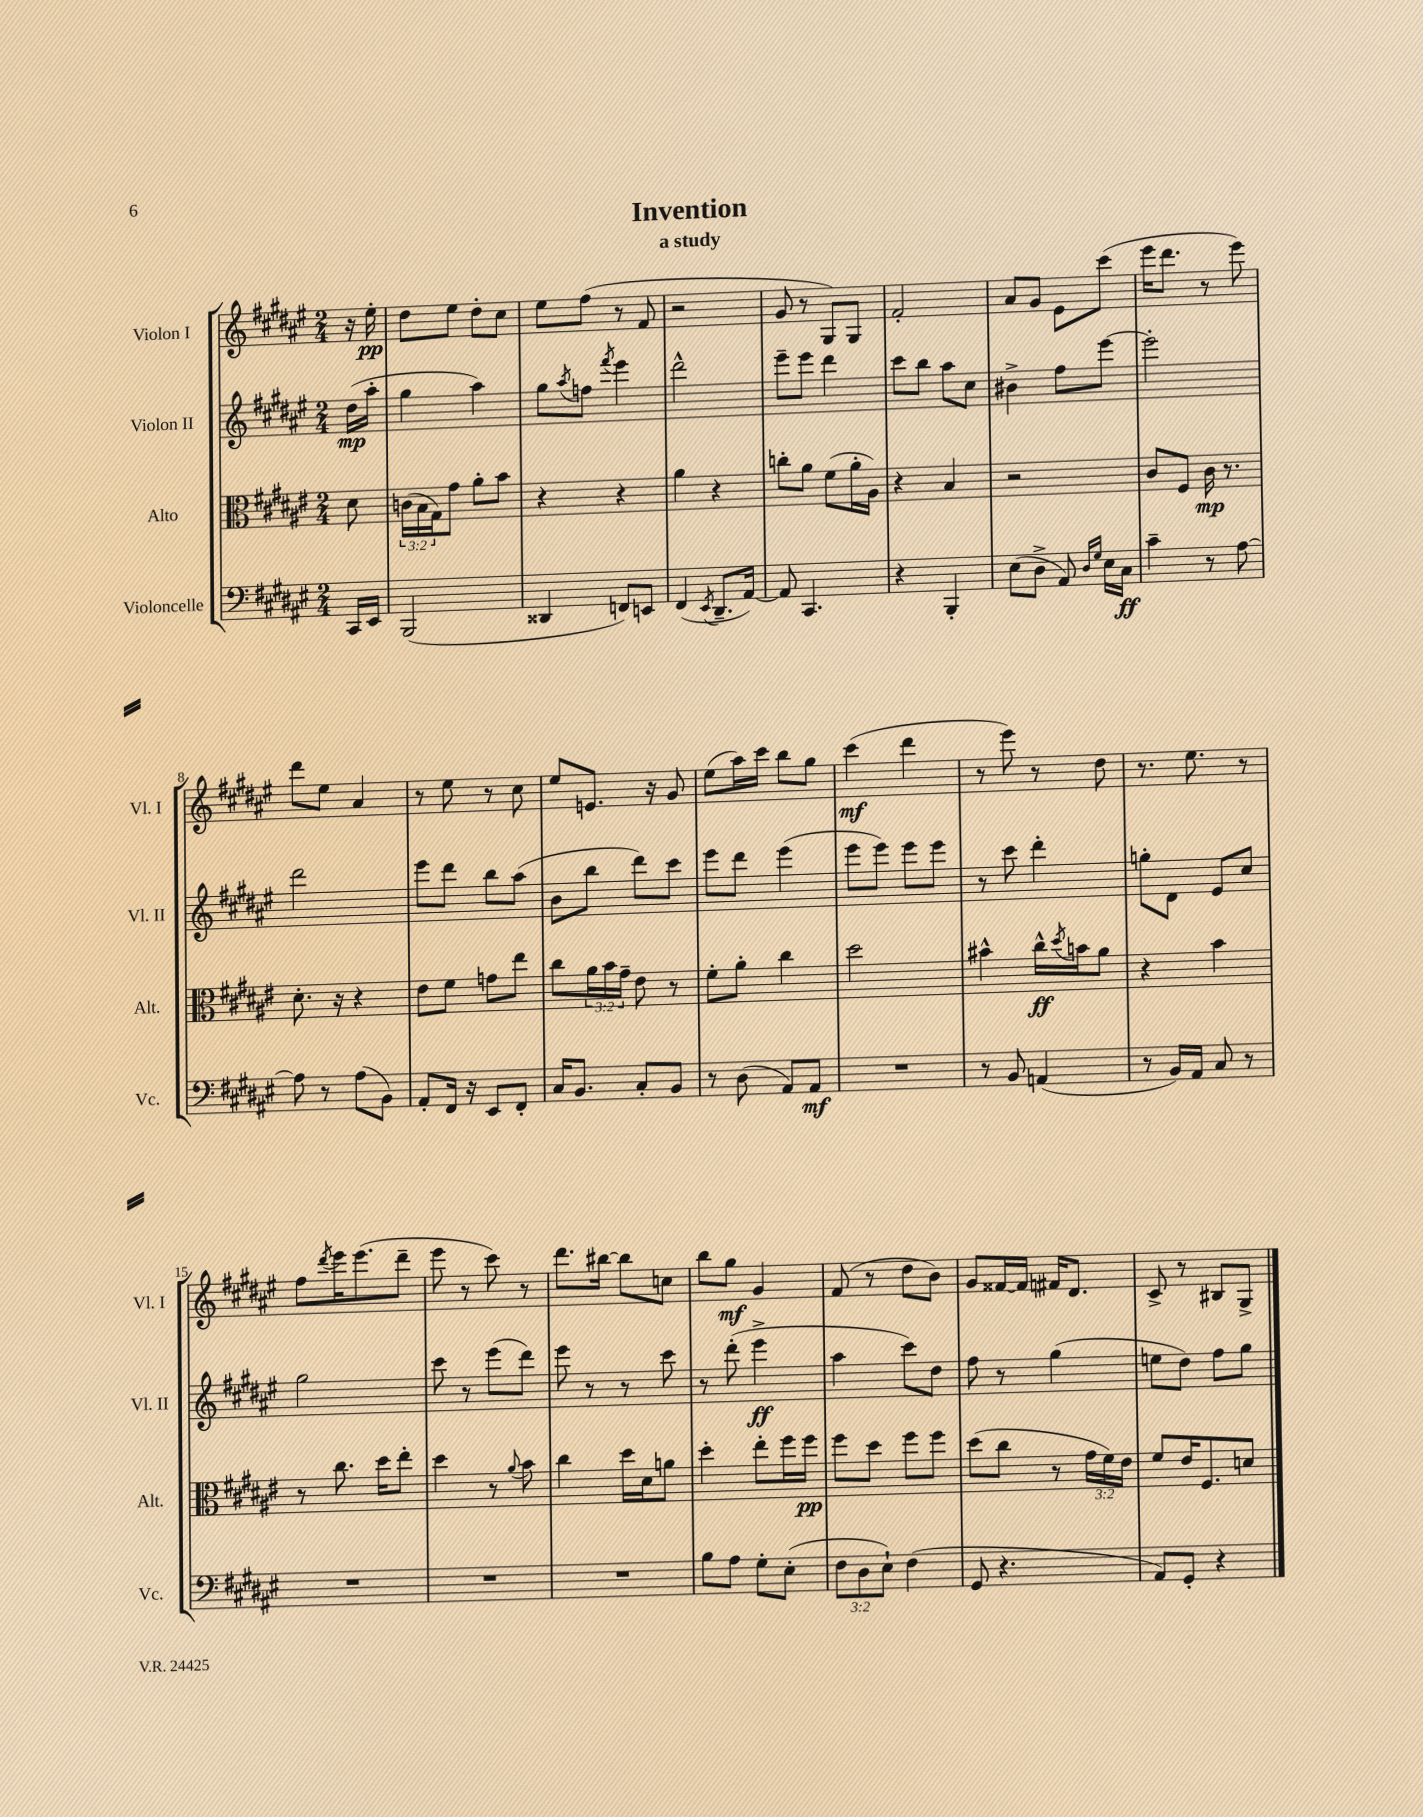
\header { title = "Invention" subtitle = "a study" }
<<
\new StaffGroup <<
\new Staff = "s0" \with { instrumentName = "Violon I" shortInstrumentName = "Vl. I" } {
    \clef treble \key fis \major \numericTimeSignature \time 2/4 \partial 8
    r16 eis''16-.\pp |
    dis''8 eis''8 dis''8-. cis''8 |
    eis''8 fis''8( r8 fis'8 |
    r2 |
    gis'8 r8 gis8) gis8 |
    fis'2-. |
    ais'8 gis'8 eis'8 cis'''8( |
    eis'''16 dis'''8. r8 eis'''8) |
    dis'''8 eis''8 ais'4 |
    r8 eis''8 r8 cis''8 |
    eis''8 e'8. r16 gis'8 |
    eis''8( ais''16) cis'''16 b''8 gis''8 |
    cis'''4\mf( dis'''4 |
    r8 eis'''8) r8 dis''8 |
    r8. eis''8. r8 |
    fis''8 \acciaccatura { dis'''8 } eis'''16 eis'''8.( dis'''8-- |
    eis'''8 r8 cis'''8) r8 |
    dis'''8. bis''16~ bis''8 c''8 |
    b''8 gis''8\mf gis'4 |
    fis'8( r8 dis''8 b'8) |
    gis'8 fisis'16~ fisis'16 fis'16 dis'8. |
    cis'8-> r8 bis8 gis8-> \bar "|." |
}
\new Staff = "s1" \with { instrumentName = "Violon II" shortInstrumentName = "Vl. II" } {
    \clef treble \key fis \major \numericTimeSignature \time 2/4 \partial 8
    dis''16\mp( ais''16-. |
    gis''4 ais''4) |
    gis''8 \acciaccatura { ais''8 } f''8 \acciaccatura { fis'''8 } eis'''4 |
    dis'''2-^ |
    eis'''8-- eis'''8 dis'''4 |
    cis'''8 b''8 ais''8 cis''8 |
    bis'4-> fis''8 eis'''8~ |
    eis'''2-. |
    dis'''2 |
    eis'''8 dis'''8 b''8 ais''8( |
    b'8 b''8 dis'''8) cis'''8 |
    eis'''8 dis'''8 eis'''4( |
    eis'''8 eis'''8) eis'''8 eis'''8 |
    r8 cis'''8 dis'''4-. |
    g''8-. dis'8 eis'8 cis''8 |
    gis''2 |
    cis'''8 r8 eis'''8( dis'''8) |
    eis'''8 r8 r8 cis'''8 |
    r8 dis'''8-.( eis'''4->\ff |
    ais''4 cis'''8) dis''8 |
    fis''8 r8 gis''4( |
    e''8 dis''8) fis''8 gis''8 \bar "|." |
}
\new Staff = "s2" \with { instrumentName = "Alto" shortInstrumentName = "Alt." } {
    \clef alto \key fis \major \numericTimeSignature \time 2/4 \override Staff.TupletNumber.text = #tuplet-number::calc-fraction-text \partial 8
    dis'8 |
    \tuplet 3/2 { c'16( b16 gis16) } gis'8 ais'8-. b'8 |
    r4 r4 |
    ais'4 r4 |
    c''8-. ais'8 fis'8( ais'16-. ais16) |
    r4 b4 |
    r2 |
    cis'8 fis8 cis'16\mp r8. |
    dis'8.-. r16 r4 |
    eis'8 fis'8 g'8 eis''8 |
    cis''8 \tuplet 3/2 { ais'16 b'16 gis'16-- } eis'8 r8 |
    fis'8-. ais'8-. cis''4 |
    dis''2 |
    bis'4-^ cis''16-^\ff \acciaccatura { dis''8 } b'16 ais'8 |
    r4 b'4 |
    r8 cis''8. dis''16 eis''8-. |
    dis''4 r8 \appoggiatura { ais'8 } b'8 |
    cis''4 dis''16 dis'16 a'8 |
    dis''4-. eis''8-. fis''16 fis''16\pp |
    fis''8 dis''8 fis''8 fis''8 |
    dis''8( cis''8 r8 \tuplet 3/2 { gis'16 fis'16) eis'16 } |
    fis'8 eis'16 fis8. d'8 \bar "|." |
}
\new Staff = "s3" \with { instrumentName = "Violoncelle" shortInstrumentName = "Vc." } {
    \clef bass \key fis \major \numericTimeSignature \time 2/4 \override Staff.TupletNumber.text = #tuplet-number::calc-fraction-text \partial 8
    cis,16 eis,16 |
    b,,2( |
    disis,4 f,8) e,8 |
    fis,4( \acciaccatura { eis,8 } dis,8.-- ais,16~) |
    ais,8 cis,4. |
    r4 b,,4-. |
    eis8( dis8-> ais,8) \grace { dis16 gis16 } eis16 cis16\ff |
    cis'4-- r8 ais8~ |
    ais8 r8 ais8( b,8) |
    ais,8-. fis,16 r16 eis,8 fis,8-. |
    cis16 b,8. cis8-. b,8 |
    r8 dis8( ais,8) ais,8\mf |
    R2 |
    r8 b,8 a,4( |
    r8 b,16) ais,16 cis8 r8 |
    R2 |
    R2 |
    R2 |
    b8 ais8 gis8-. eis8-.( |
    \tuplet 3/2 { fis8 dis8 eis8-!) } fis4( |
    gis,8 r4. |
    ais,8) gis,8-. r4 \bar "|." |
}
>>
>>
